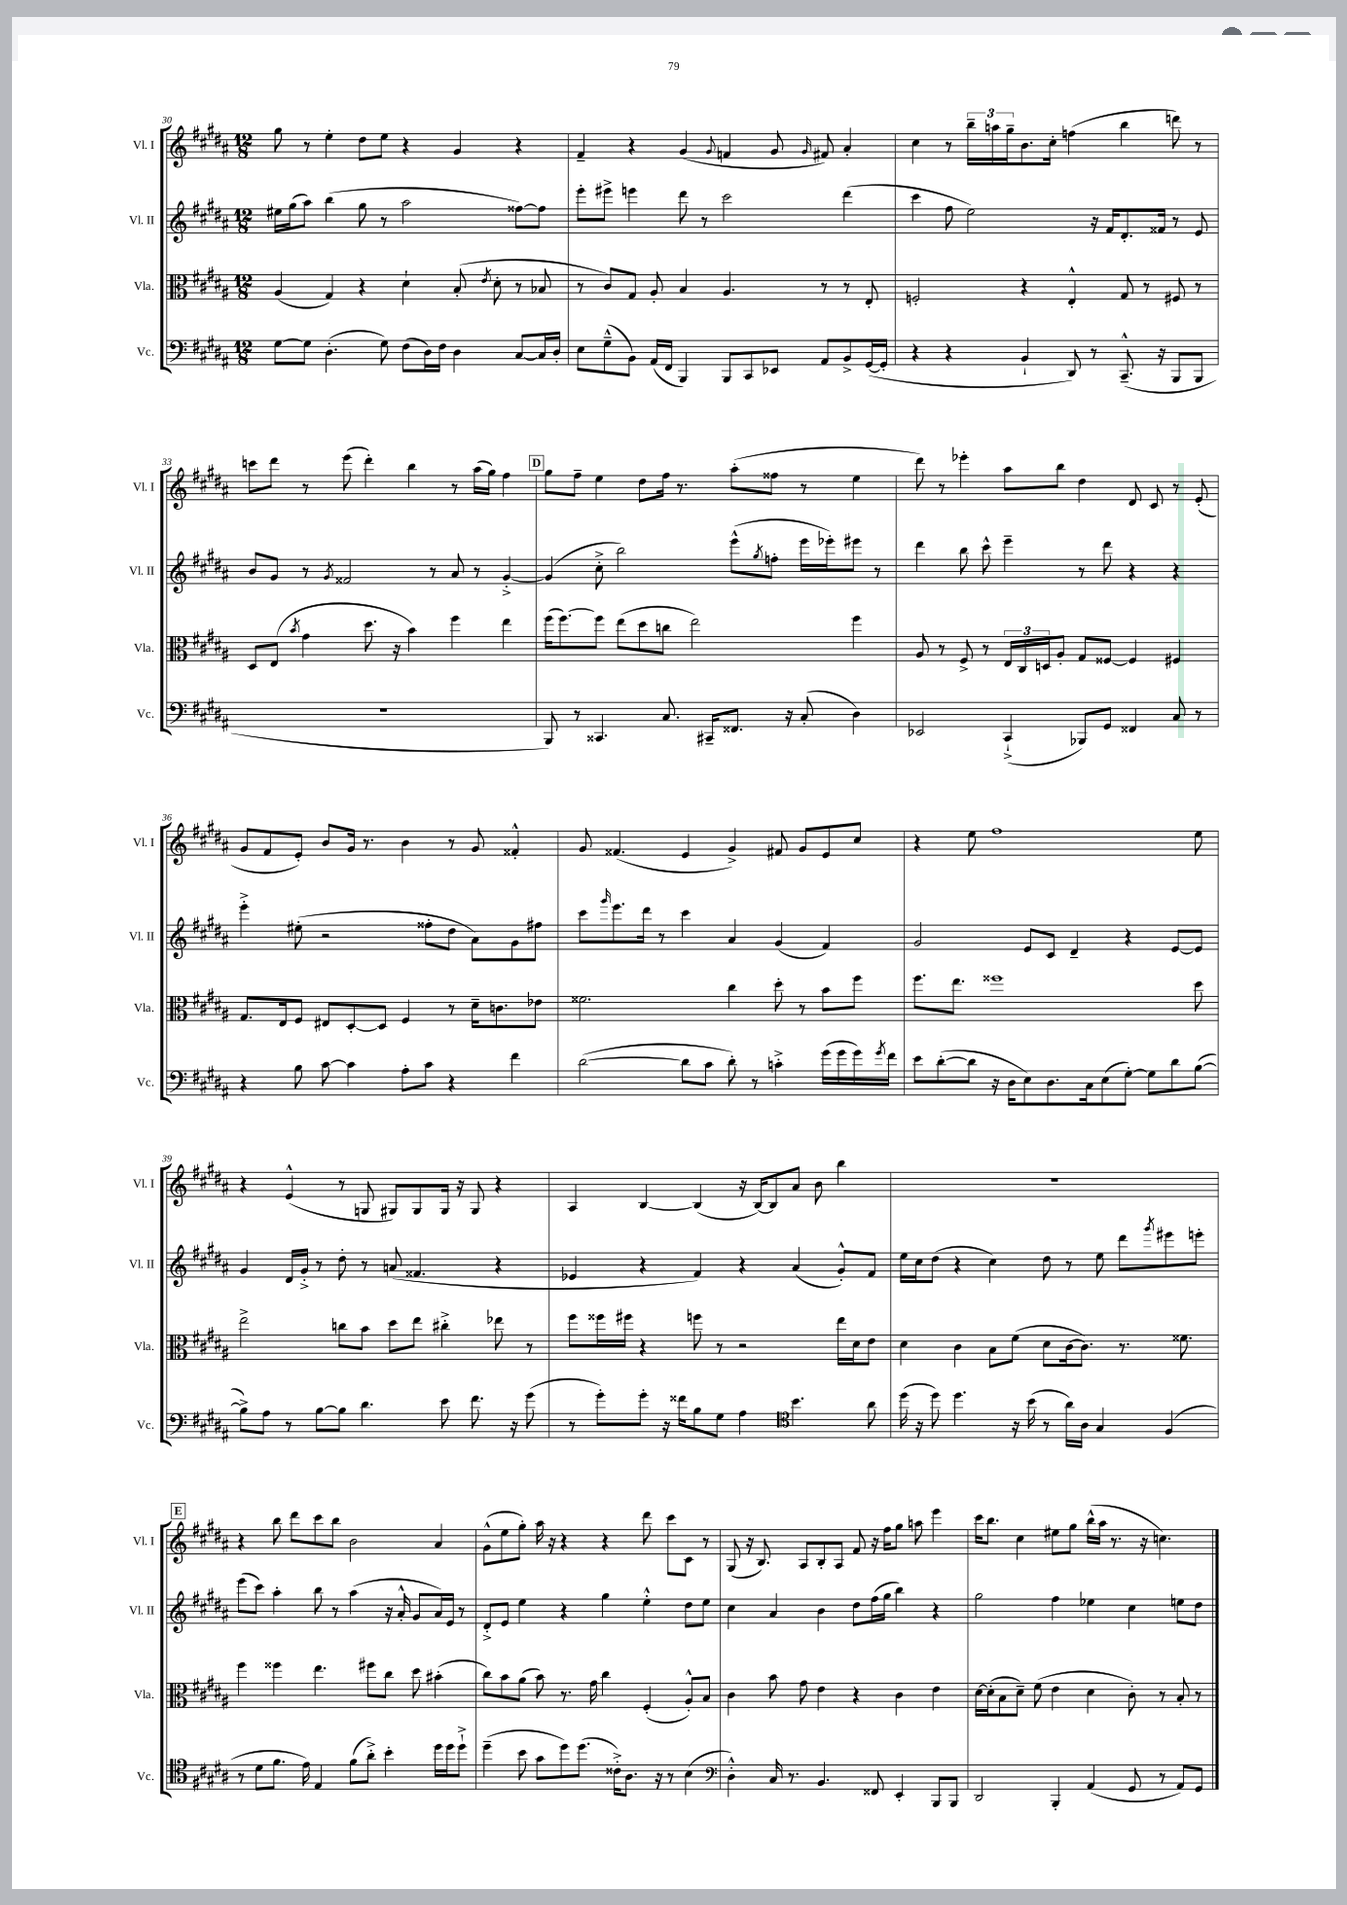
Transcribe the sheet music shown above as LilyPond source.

<<
\new StaffGroup <<
\new Staff = "s0" \with { instrumentName = "Vl. I" shortInstrumentName = "Vl. I" } {
    \clef treble \key b \major \numericTimeSignature \time 12/8
    gis''8 r8 e''4-. dis''8 e''8 r4 gis'4 r4 |
    fis'4-- r4 gis'4( \appoggiatura { gis'8 } f'4 gis'8 \grace { gis'16 } fis'8) ais'4-. |
    cis''4 r8 \tuplet 3/2 { b''16-- a''16 gis''16-- } b'8. cis''16-. f''4( b''4 d'''8) r8 |
    c'''8 dis'''8 r8 e'''8( dis'''4-.) b''4 r8 ais''16( gis''16) fis''4 |
    \mark \markup { \box "D" } gis''8 fis''8-- e''4 dis''8 fis''16 r8. ais''8-.( fisis''8 r8 e''4 |
    dis'''8) r8 ees'''4-. ais''8 b''8 dis''4 dis'8 cis'8 r8 e'8-.( |
    gis'8 fis'8 e'8-.) b'8 gis'16 r8. b'4 r8 gis'8 fisis'4-.-^ |
    gis'8 fisis'4.( e'4 gis'4->) fis'8 gis'8 e'8 cis''8 |
    r4 e''8 fis''1 e''8 |
    r4 e'4-^( r8 g8 gis8) gis8 gis16 r16 gis8 r4 |
    ais4 b4~ b4( r16 b16~) b8 ais'8 b'8 b''4 |
    R1. |
    \mark \markup { \box "E" } r4 b''8 dis'''8 cis'''8 b''8 b'2 ais'4 |
    gis'8-^( e''8 gis''8-.) ais''16 r16 r4 r4 dis'''8 cis'''8 cis'8 r8 |
    gis8( r16 b8.) ais8 b8-. ais8 fis'8 r16 fis''16 gis''8 a''8 e'''4 |
    cis'''16 b''8. cis''4 eis''8 gis''8 b''16-^( ais''16 r8. r16 c''4.) \bar "|." |
}
\new Staff = "s1" \with { instrumentName = "Vl. II" shortInstrumentName = "Vl. II" } {
    \clef treble \key b \major \numericTimeSignature \time 12/8
    eis''16 gis''16( ais''8) b''4( gis''8 r8 ais''2 fisis''8~) fisis''8 |
    e'''8-. eis'''8-> e'''4 dis'''8 r8 cis'''2 dis'''4( |
    cis'''4 fis''8 e''2) r16 fis'16 dis'8.-. fisis'16 r8 e'8 |
    b'8 gis'8 r8 \acciaccatura { gis'8 } fisis'2 r8 ais'8 r8 gis'4~-.-> |
    \mark \markup { \box "D" } gis'4( cis''8-.-> b''2) e'''8-^( \acciaccatura { gis''8 } f''8-. e'''16 ees'''16-.) eis'''8 r8 |
    dis'''4 b''8 cis'''8-^ e'''4-- r8 dis'''8 r4 r4 |
    e'''4-.-> eis''8-.( r2 fisis''8-. dis''8 ais'8) gis'8 fis''8 |
    cis'''8 \grace { gis'''16 } e'''8. dis'''16 r8 cis'''4 ais'4 gis'4( fis'4) |
    gis'2 e'8 cis'8 dis'4-- r4 e'8~ e'8 |
    gis'4 dis'16 gis'16-.-> r8 dis''8-. r8 a'8( fisis'4. r4 |
    ees'4 r4 fis'4) r4 ais'4( gis'8-.-^) fis'8 |
    e''16 cis''16 dis''8( r4 cis''4) dis''8 r8 e''8 dis'''8 \acciaccatura { gis'''8 } eis'''8 e'''8-. |
    \mark \markup { \box "E" } e'''8( cis'''8) ais''4-. b''8 r8 ais''4( r16 ais'16-.-^ gis'8 ais'16) e'16 r8 |
    dis'8-.-> e'8 e''4 r4 gis''4 e''4-.-^ dis''8 e''8 |
    cis''4 ais'4 b'4 dis''8 fis''16( gis''16 b''4) r4 |
    gis''2 fis''4 ees''4 cis''4 e''8 dis''8 \bar "|." |
}
\new Staff = "s2" \with { instrumentName = "Vla." shortInstrumentName = "Vla." } {
    \clef alto \key b \major \numericTimeSignature \time 12/8
    ais4( gis4) r4 dis'4-! b8-.( \acciaccatura { e'8 } dis'8-. r8 bes8 |
    r8 cis'8) gis8 ais8-. b4 ais4. r8 r8 e8-. |
    f2-. r4 e4-.-^ gis8 r8 fis8 r8 |
    dis8 e8( \acciaccatura { b'8 } gis'4 dis''8. r16 b'4) fis''4 e''4 |
    \mark \markup { \box "D" } fis''16( fis''8.~) fis''8 e''8( dis''8 c''8 e''2) fis''4 |
    ais8 r8 fis8-> r8 \tuplet 3/2 { e16 cis16 d16 } ais8-. gis8 fisis8~ fisis4 fis4 |
    gis8. e16 fis8 eis8 dis8~-. dis8 fis4 r8 dis'16-- c'8. ees'8 |
    fisis'2. cis''4 dis''8-. r8 b'8 fis''8 |
    fis''8. e''8. fisis''1 dis''8 |
    e''2-> c''8 b'8 dis''8 e''8 cis''4-.-> ees''8 r8 |
    fis''8 fisis''16 fis''16 r4 f''8 r8 r2 e''16 dis'16 e'8 |
    dis'4 cis'4 b8 fis'8( dis'8 cis'16~ cis'8.) r8. fisis'8. |
    \mark \markup { \box "E" } fis''4 fisis''4 e''4. fis''8 cis''8 dis''8 bis'4-.( |
    cis''8) b'8 ais'8( b'8) r8. gis'16 cis''4 fis4-.( ais8-.-^) b8 |
    cis'4 b'8 gis'8 e'4 r4 cis'4 e'4 |
    dis'16~ dis'16-.( b8 dis'8--) fis'8( e'4 dis'4 cis'8-.) r8 b8-. r8 \bar "|." |
}
\new Staff = "s3" \with { instrumentName = "Vc." shortInstrumentName = "Vc." } {
    \clef bass \key b \major \numericTimeSignature \time 12/8
    gis8~ gis8 dis4.-.( gis8) fis8( dis16) fis16 dis4 cis8~ cis16 dis16-. |
    e8 gis8---^( b,8) ais,16( fis,16 b,,4) b,,8 cis,8 ees,8 ais,8 b,8-> gis,16~( gis,16-. |
    r4 r4 b,4-! dis,8) r8 cis,8.---^( r16 b,,8 b,,8 |
    R1. |
    \mark \markup { \box "D" } b,,8) r8 cisis,4. cis8. cis,16-- fisis,8. r16 cis8-.( dis4) |
    ees,2 cis,4-!->( bes,,8) gis,8 fisis,4 cis8 r8 |
    r4 b8 cis'8~ cis'4 ais8-. cis'8 r4 fis'4 |
    dis'2~( dis'8 cis'8 dis'8-.) r8 c'4-.-> gis'16( gis'16 gis'16) \acciaccatura { gis'8 } fis'16 |
    e'8 dis'8~-.( dis'8 r16 dis16 e8) dis8. cis16 e8( gis8~-.) gis8 dis'8 b8~( |
    b8->) ais8 r8 b8~ b8 dis'4. e'8 fis'8. r16 gis'8( |
    r8 gis'8-.) gis'8-. r16 fisis'16 b8 gis8 ais4 \clef tenor b'4. ais'8 |
    dis''16( r16 dis''8) dis''4. r16 b'16( r8 ais'16) ais16 gis4 fis4( |
    \mark \markup { \box "E" } r8 dis'8 fis'8. e'16) e4 fis'8( ais'8-.->) b'4-. dis''16 dis''16 dis''8-!-> |
    dis''4--( b'8 gis'8 dis''8) dis''8.( cisis'16-.->) ais8. r16 r8 b4( |
    \clef bass dis4-.-^) cis16 r8. b,4. fisis,8 e,4-. b,,8 b,,8 |
    dis,2 b,,4-. ais,4( gis,8 r8 ais,8) gis,8 \bar "|." |
}
>>
>>
\layout { \context { \Score currentBarNumber = #30 } }
